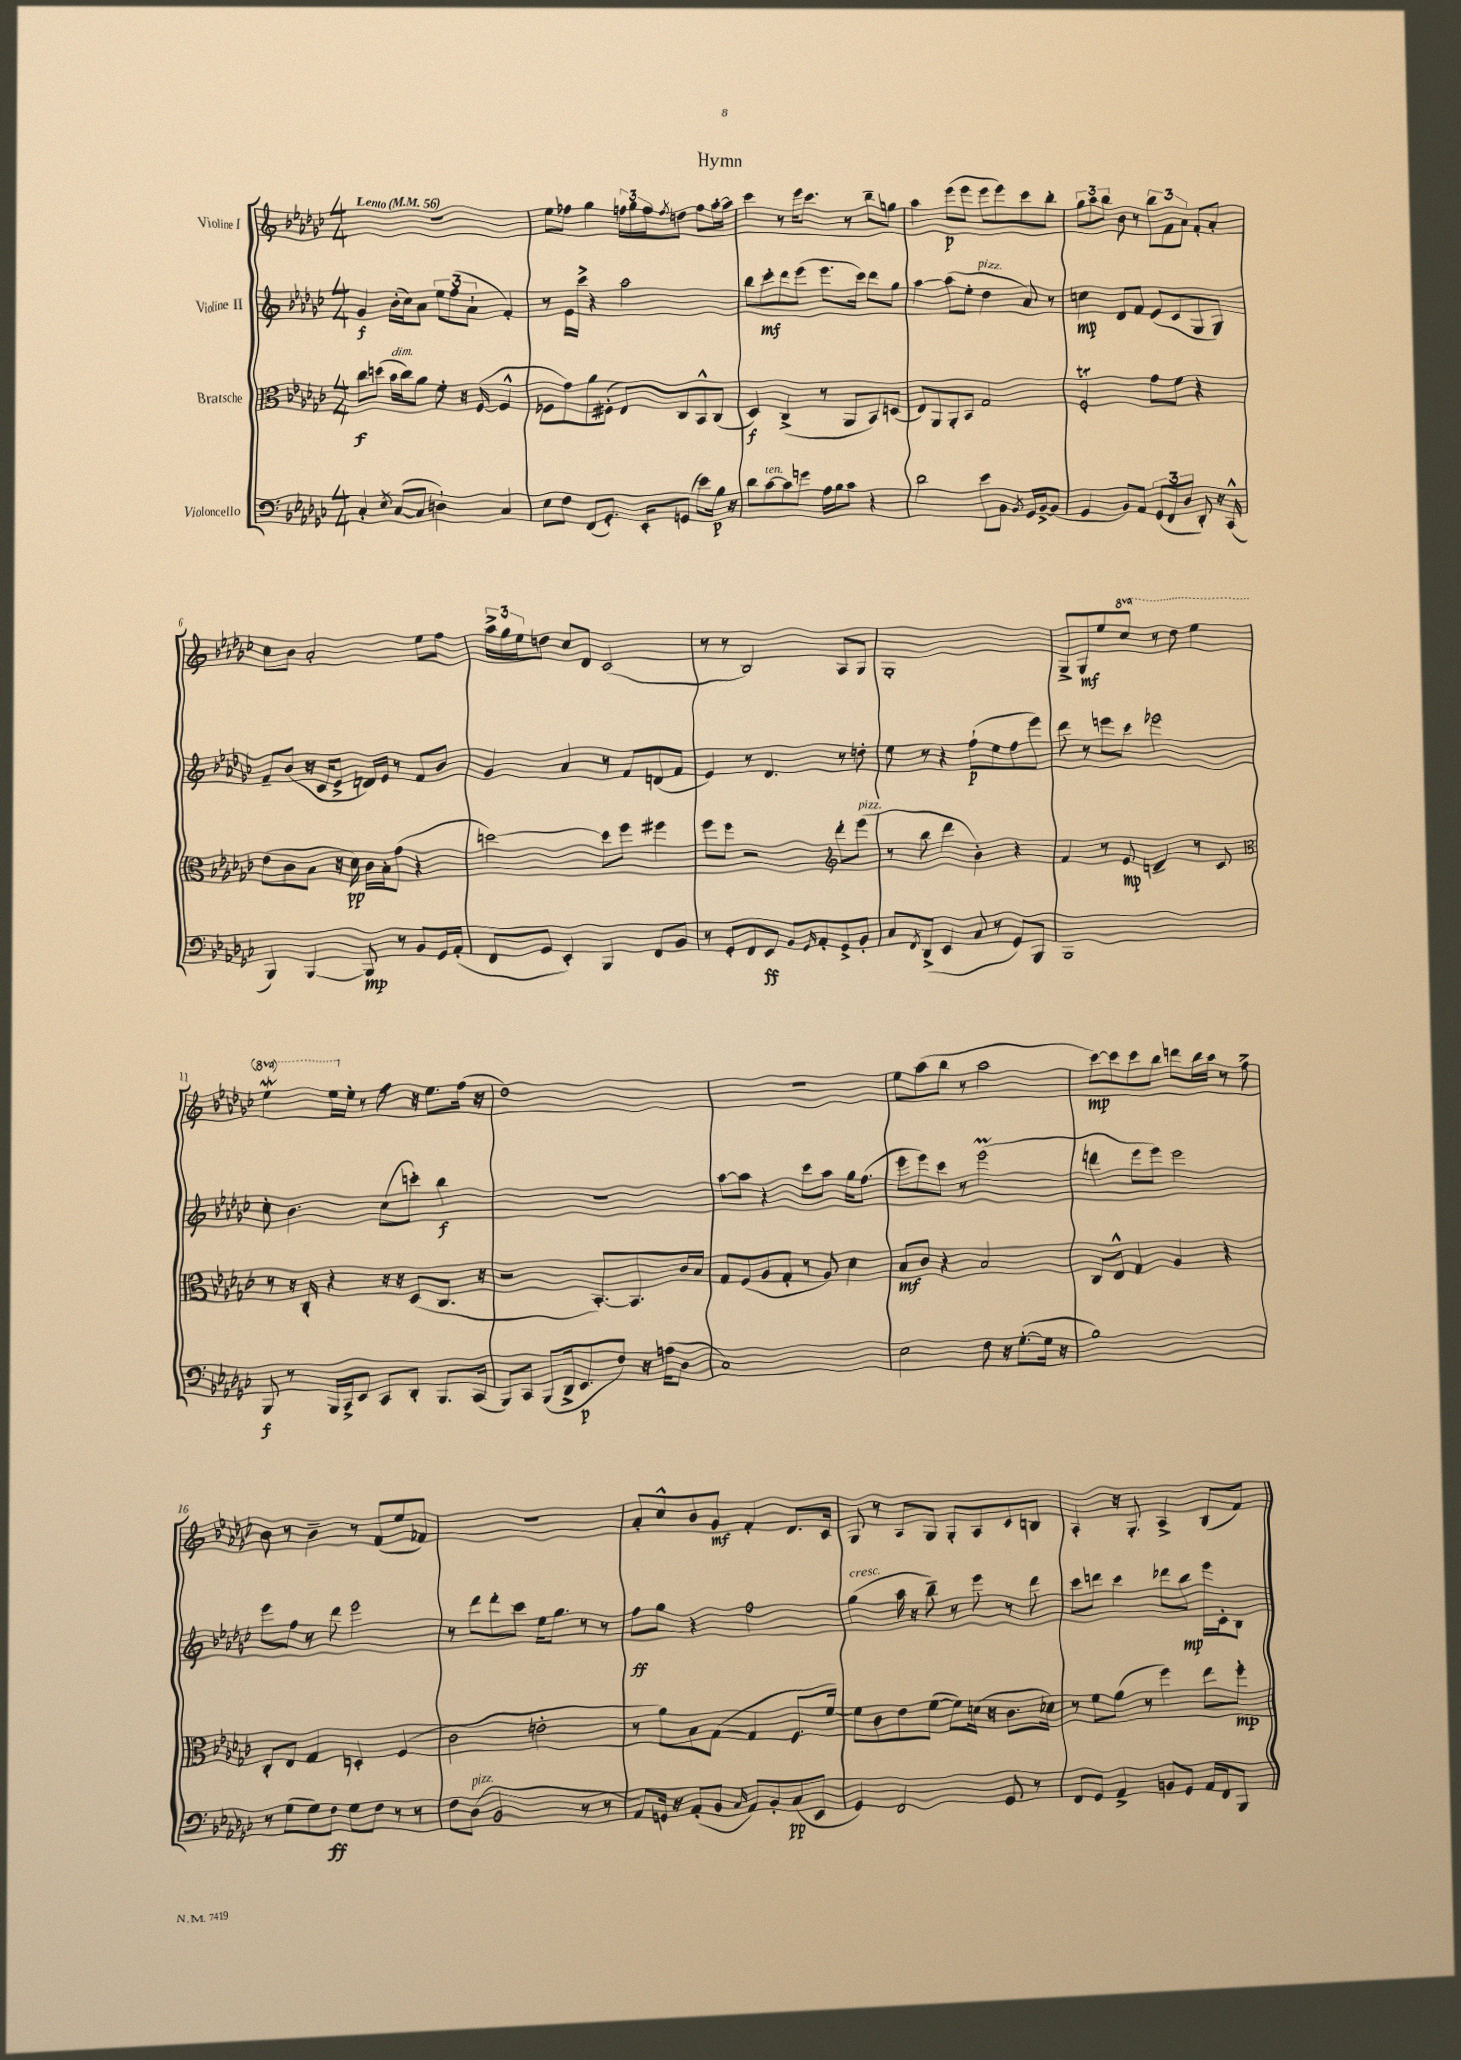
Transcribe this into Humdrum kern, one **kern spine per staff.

**kern	**kern	**kern	**kern
*staff4	*staff3	*staff2	*staff1
*clefF4	*clefC3	*clefG2	*clefG2
*k[b-e-a-d-g-c-]	*k[b-e-a-d-g-c-]	*k[b-e-a-d-g-c-]	*k[b-e-a-d-g-c-]
*M4/4	*M4/4	*M4/4	*M4/4
*MM56	*MM56	*MM56	*MM56
4C-'	8cc-	4g-	1r
.	(8dd	.	.
8qE-	.	.	.
([8C-	16b-	(16b-'	.
.	16cc-)	16cc-)	.
8C-]	8a-	8a-	.
4D`)	8f'	12ee-	.
.	.	(12ff	.
.	16r	.	.
.	.	12a-`	.
.	([16F	.	.
4C-	4F^^]	4f')	.
=	=	=	=
8E-	8F-	8r	8ee-
8F	8g-)	16e-	8ff-
.	.	16ccc-^	.
(8FF	8a-	4r	4gg-
8.GG-')	(8F#'	.	.
.	8E-)	2aa-	24ff
.	.	.	24gg-
16EE-'	.	.	.
.	.	.	24ff
.	.	.	8qff
(8GG	8C-	.	8dd
8e-)	8BB-^^	.	8ff
16B-	(8C-	.	[16aa-'
16r	.	.	16aa-]
=	=	=	=
8d-	4D-)	8bb-	4ccc-
[8c-	.	8ccc-'	.
8c-]	(4C-^	8ddd-	8r
8g	.	(8eee-	16eee-
.	.	.	8.ccc-
16A-	8r	8.eee-	.
16B-	.	.	.
8c-	8AA-	.	8r
.	.	16ccc-)	.
4r	8BB-)	8ddd-	8bb-~
.	(8D	8gg-	8gg
=	=	=	=
2d-	8E-)	[4aa-	4aa-
.	8AA-	.	.
.	8AA-'	(8aa-]	(8eee-
.	8BB-	8ee-'	8eee-
8e-	2G-	4dd-	8eee-
8BB-	.	.	8eee-)
8qBB-	.	.	.
16GG-	.	8a-)	8ccc-
[16BB-^	.	.	.
(8BB-]	.	8r	8bb-'
=	=	=	=
4GG-	2F'	4cc	12gg-
.	.	.	12aa-
.	.	.	12bb-
8BB-)	.	8d-	8b-
8AA-	.	8f	8r
(12GG-	8g-	(8e-	12bb-
12FF	.	.	12f
.	8f	8c-	.
12D-	.	.	12a-
8DD-')	4r	8G-	8f'
16r	.	8G-)	8a-'
(16CC-^^	.	.	.
=	=	=	=
4BBB-)	(8e-	8f~	8cc-
.	8c-	(8b-	8b-
[4BBB-	8B-	16r	2a-'
.	.	16c-	.
.	16r	8e-^	.
.	16d-)	.	.
8BBB-]	16c-	16d)	.
.	16B-'	16e-	.
8r	(8g-	8r	.
8BB-	4r	8f	8ee-
16GG-	.	8b-	8ff
(16AA-'	.	.	.
=	=	=	=
8FF	[2dd)	4g-	24aa-^
.	.	.	24gg-
.	.	.	24ee-
8GG-	.	.	8dd
4EE-')	.	4a-	8cc-
.	.	.	8d-
4BBB-	8dd]	8r	(2c-
.	8ff	8f	.
8FF	4ff#	(8d	.
8BB-	.	8f	.
=	=	=	=
8r	8ff	4e-)	8r
8GG-'	8ff	.	8r
8FF	2r	8r	2B-)
8EE-	.	4.d-	.
8BB-	.	.	.
16qqGG-	.	.	.
8AA-'	.	.	.
*	*clefG2	*	*
8GG-^	8ddd-'	8r	8A-
8BB-'	(8eee-	8dd'	8G-
=	=	=	=
8C-	8r	8ee-	1G-'
8qFF	.	.	.
(8DD-^	8bb-	8r	.
4EE-	4ddd-	4r	.
8C-	4b-')	(8ff`	.
8r	.	8ee-	.
8GG-)	4r	8ff	.
8BBB-	.	8eee-)	.
=	=	=	=
1BBB-	4f	8ddd-	8G-^
.	.	8r	8G-
.	8r	8eee	8ee-
.	8e-	8ccc-	8ccc-
.	4d~	2eee-	8r
.	.	.	8ddd-
.	8r	.	4eee-
.	8c-	.	.
=	=	=	=
*	*clefC3	*	*
8BBB-	8r	8cc-'	4eee-
8r	16r	4.b-	.
.	16C-'	.	.
16BBB-	4r	.	16eee-
16CC-^	.	.	16ee-'
8EE-	.	.	8r
8CC-	16r	(8cc-	8ff
.	16r	.	.
8DD-'	(8D-	8ccc')	16r
.	.	.	8.ee-
8.BBB-	8.C-	4bb-	.
.	.	.	(16ff
(16CC-	16r	.	16r
=	=	=	=
8BBB-)	2r	1r	1dd-)
8CC-	.	.	.
(8BBB-	.	.	.
16DD-^	.	.	.
8.EE-	.	.	.
.	[8.BB-')	.	.
8F)	.	.	.
.	8.BB-]	.	.
16r	.	.	.
(16A	.	.	.
8D-	16c-	.	.
.	16B-	.	.
=	=	=	=
1C-)	8G-	[8aa-	1r
.	(8F	8aa-]	.
.	8A-	4r	.
.	8G-'	.	.
.	8r	8ccc-	.
.	8A-)	8aa-	.
.	4d-	16gg-	.
.	.	(8.ff	.
=	=	=	=
2E-	8B-	8eee-	8ee-
.	8c-	8eee-)	(8aa-
.	4r	8ccc-	8bb-
.	.	8r	8r
8F	2B-	(2eee-	2aa-
16r	.	.	.
([8.G-'	.	.	.
16G-]	.	.	.
16r	.	.	.
=	=	=	=
1B-)	8C-	4ddd	[8ccc-)
.	8E-^^	.	8ccc-]
.	4G-	8eee-	8ccc-
.	.	8eee-)	8bb-
.	4A-	2eee-	8ddd
.	.	.	16bb-
.	.	.	16aa-
.	4r	.	8r
.	.	.	8ff^
=	=	=	=
8r	8C-'	8eee-	8b-
(8G-	8E-	8ff	8r
8G-)	4G-	8r	4b-~
8F	.	8ddd-	.
8G-	4D'	2eee-	8r
8F	.	.	(8f
8r	(4F	.	8ee-
8r	.	.	8f-)
=	=	=	=
8F	2c-	8r	1r
(8D-	.	8ddd-	.
2BB-	.	8ddd-'	.
.	.	8ccc-	.
.	2e'	16ee-	.
.	.	8.gg-	.
8r	.	8r	.
8r	.	8r	.
=	=	=	=
8AA-)	8r	8ff	8a-'
16GG	8a-)	8gg-	8cc-^^
16r	.	.	.
(8AA-'	8B-	4r	8b-
8BB-	([8G-	.	8g-
16qqC-	.	.	.
8AA-)	4G-]	2ff	4f'
8BB-'	.	.	.
(8C-	8.F	.	8.d-
8EE-	.	.	.
.	[16f)	.	16c-
=	=	=	=
4GG-)	8f]	(4gg-	8G-
.	8c-	.	8r
2FF	8e-	16aa-	8A-
.	.	16r	.
.	([8f	8bb-~)	8G-
.	8f])	8r	8G-'
.	(16d	8eee-	8A-
.	16r	.	.
8GG-	8.c-	8r	8c-
8r	.	8ddd-	8B
.	16d-)	.	.
=	=	=	=
8FF	8r	8ccc-	4A-'
8GG-	8f	8ddd	.
4AA-^	(8a-	4ccc-	16r
.	.	.	8.G-'
.	8r	.	.
8BB	4ff)	8ddd-	4A-^
8GG-	.	8bb-	.
16AA-	8ee-	16eee-	(8B-
16FF	.	16c-'	.
8BBB-	8ff'	8B-	8f)
==	==	==	==
*-	*-	*-	*-
